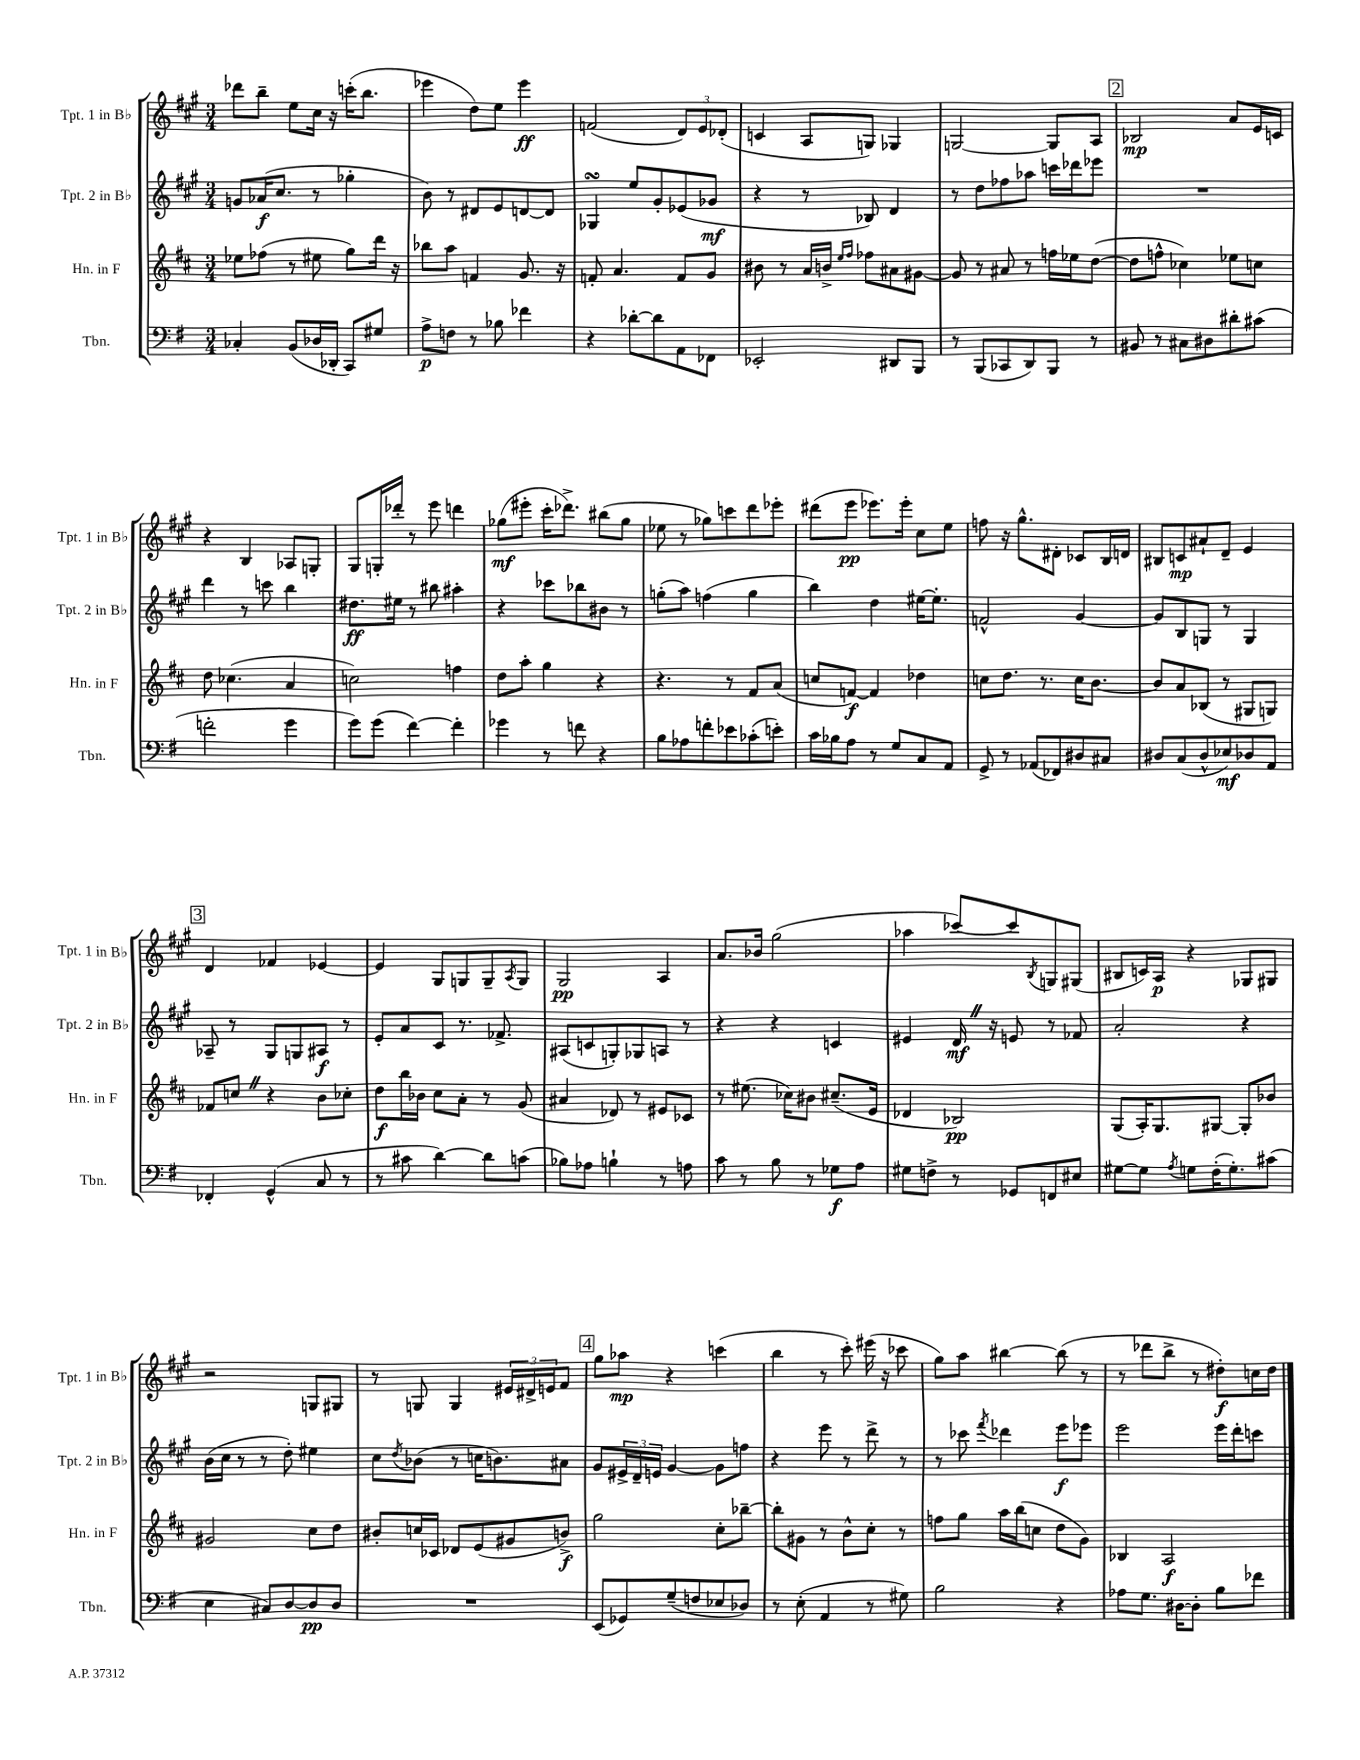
<<
\new StaffGroup <<
\new Staff = "s0" \with { instrumentName = "Tpt. 1 in Bb" shortInstrumentName = "Tpt. 1 in Bb" } {
    \clef treble \key a \major \numericTimeSignature \time 3/4
    des'''8 b''8-- e''8 cis''16 r16 c'''16-.( b''8. |
    ees'''4 d''8) e''8 ees'''4\ff |
    f'2( \tuplet 3/2 { d'8) e'8 des'8-.( } |
    c'4 a8 g8) ges4 |
    g2~ g8 a8 |
    \mark \markup { \box "2" } bes2\mp a'8 e'16 c'16 |
    r4 b4 aes8 g8-. |
    gis8 g16-. des'''16-. r8 e'''8 d'''4 |
    ges''8\mf( eis'''8-. cis'''16-. des'''8.->) bis''8( ges''8 |
    ees''8 r8 ges''8) c'''8 d'''8 ees'''8-. |
    dis'''8( e'''8\pp ees'''8.) ees'''16-. cis''8 e''8 |
    f''8 r16 gis''8.-^ dis'8-. ces'8 b16 d'16 |
    bis8 c'8\mp ais'8-! d'8-- e'4 |
    \mark \markup { \box "3" } d'4 fes'4 ees'4~ |
    ees'4 gis8 g8 g8-- \acciaccatura { a8 } g8 |
    gis2\pp a4 |
    a'8. bes'16 gis''2( |
    aes''4 ces'''8~) ces'''8 \acciaccatura { b8 } g8 gis8( |
    bis8 c'16) a16\p r4 ges8 gis8 |
    r2 g8 gis8 |
    r8 g8 g4 \tuplet 3/2 { eis'16 dis'16-> e'16 } fis'8 |
    \mark \markup { \box "4" } gis''8 aes''8\mp r4 c'''4( |
    b''4 r8 cis'''8-.) eis'''16( r16 ces'''8 |
    gis''8) a''8 bis''4~ bis''8( r8 |
    r8 des'''8 b''8-> r8 dis''8-.\f) c''16 dis''16 \bar "|." |
}
\new Staff = "s1" \with { instrumentName = "Tpt. 2 in Bb" shortInstrumentName = "Tpt. 2 in Bb" } {
    \clef treble \key a \major \numericTimeSignature \time 3/4
    g'8 aes'16\f( cis''8. r8 ges''4-. |
    b'8) r8 dis'8 e'8 d'8~ d'8 |
    ges4\turn e''8 gis'8-. ees'8( ges'8\mf |
    r4 r8 bes8) d'4 |
    r8 d''8 fes''8 aes''8 c'''16 des'''16 ees'''8 |
    \mark \markup { \box "2" } R2. |
    d'''4 r8 c'''8 b''4 |
    dis''8.\ff eis''16 r8 bis''8 ais''4-. |
    r4 ces'''8 bes''8 bis'8 r8 |
    g''8-.( a''8) f''4( g''4 |
    b''4) d''4 eis''16~ eis''8.-. |
    f'2-^ gis'4~ |
    gis'8 b8 g8 r8 g4 |
    \mark \markup { \box "3" } aes8-- r8 gis8 g8 ais8\f r8 |
    e'8-. a'8 cis'8 r8. fes'8.-> |
    ais8( c'8 g8-.) ges8 a8 r8 |
    r4 r4 c'4 |
    eis'4 d'16\mf \once \override BreathingSign.text = \markup { \musicglyph "scripts.caesura.straight" } \breathe r16 e'8 r8 fes'8 |
    a'2-. r4 |
    b'16( cis''16 r8 r8 d''8-.) eis''4 |
    cis''8 \acciaccatura { d''8 } bes'8( r8 c''16 b'8.) ais'8 |
    \mark \markup { \box "4" } gis'8 \tuplet 3/2 { eis'16-> d'16-- e'16 } gis'4~ gis'8 f''8 |
    r4 e'''8 r8 d'''8-> r8 |
    r8 ces'''8 \acciaccatura { fis'''8 } des'''4 e'''8\f ees'''8 |
    e'''2 e'''16 d'''16-. c'''8 \bar "|." |
}
\new Staff = "s2" \with { instrumentName = "Hn. in F" shortInstrumentName = "Hn. in F" } {
    \clef treble \key d \major \numericTimeSignature \time 3/4
    ees''8 fes''8( r8 eis''8 g''8) d'''16 r16 |
    bes''8 a''8 f'4 g'8. r16 |
    f'8-. a'4. f'8 g'8 |
    bis'8 r8 a'16 b'16-> \grace { e''16 fis''16 } fes''8 ais'8 gis'8~ |
    gis'8 r8 ais'8 r8 f''16 ees''16 d''8~( |
    \mark \markup { \box "2" } d''8 f''8-^ ces''4) ees''8 c''8 |
    d''8 ces''4.( a'4 |
    c''2) f''4 |
    d''8 a''8-. g''4 r4 |
    r4. r8 fis'8 a'8( |
    c''8 f'8~\f) f'4 des''4 |
    c''8 d''8. r8. c''16 b'8.~ |
    b'8 a'8 bes8( r8 gis8 g8) |
    \mark \markup { \box "3" } fes'8 c''8 \once \override BreathingSign.text = \markup { \musicglyph "scripts.caesura.straight" } \breathe r4 b'8 ces''8-. |
    d''8\f b''16 bes'16 cis''8 a'8-. r8 g'8( |
    ais'4 des'8) r8 eis'8 ces'8 |
    r8 eis''8.( ces''16) bis'8 cis''8.--( e'16 |
    des'4 bes2\pp) |
    g8( a16-.) g8. gis8~ gis8-. bes'8 |
    gis'2 cis''8 d''8 |
    bis'8-. c''16 ces'16 des'8 e'8( gis'8 b'8->\f) |
    \mark \markup { \box "4" } g''2 cis''8-. bes''8~-- |
    bes''8-. gis'8 r8 b'8-^ cis''8-. r8 |
    f''8 g''8 a''16 b''16( c''8 d''8 g'8) |
    bes4 a2\f \bar "|." |
}
\new Staff = "s3" \with { instrumentName = "Tbn." shortInstrumentName = "Tbn." } {
    \clef bass \key g \major \numericTimeSignature \time 3/4
    ces4-. b,8( des16 des,16-. c,8) gis8 |
    a8->\p f8 r8 bes8 fes'4 |
    r4 des'8~-. des'8 a,8 fes,8 |
    ees,2-. dis,8 b,,8 |
    r8 b,,8( ces,8 d,8) b,,8 r8 |
    \mark \markup { \box "2" } bis,8 r8 cis8 dis8 dis'8-. cis'8( |
    f'2-. g'4 |
    g'8) g'8( fis'4~) fis'4-. |
    ges'4 r8 f'8 r4 |
    b8 aes8 f'8-. ees'8 ces'8-.( e'8-.) |
    c'16 bes16 a8 r8 g8 c8 a,8 |
    g,8-> r8 aes,8( fes,8) dis8 cis8 |
    dis8 c8( dis8-^ ees8\mf) des8 a,8 |
    \mark \markup { \box "3" } fes,4-. g,4-^( c8 r8 |
    r8 cis'8 d'4~) d'8 c'8( |
    bes8) aes8 b4-! r8 a8 |
    c'8 r8 b8 r8 ges8\f a8 |
    gis8 f8-> r8 ges,8 f,8 eis8 |
    gis8~ gis8 \acciaccatura { a8 } g8 fis16-.( g8.-.) cis'8( |
    e4 cis8) d8~ d8\pp d8 |
    R2. |
    \mark \markup { \box "4" } e,8( ges,8) g8--( f8 ees8 des8) |
    r8 e8-.( a,4 r8 gis8) |
    b2 r4 |
    aes8 g8. dis16~ dis8-. b8 fes'8 \bar "|." |
}
>>
>>
\layout { \context { \Score \remove "Bar_number_engraver" } }
